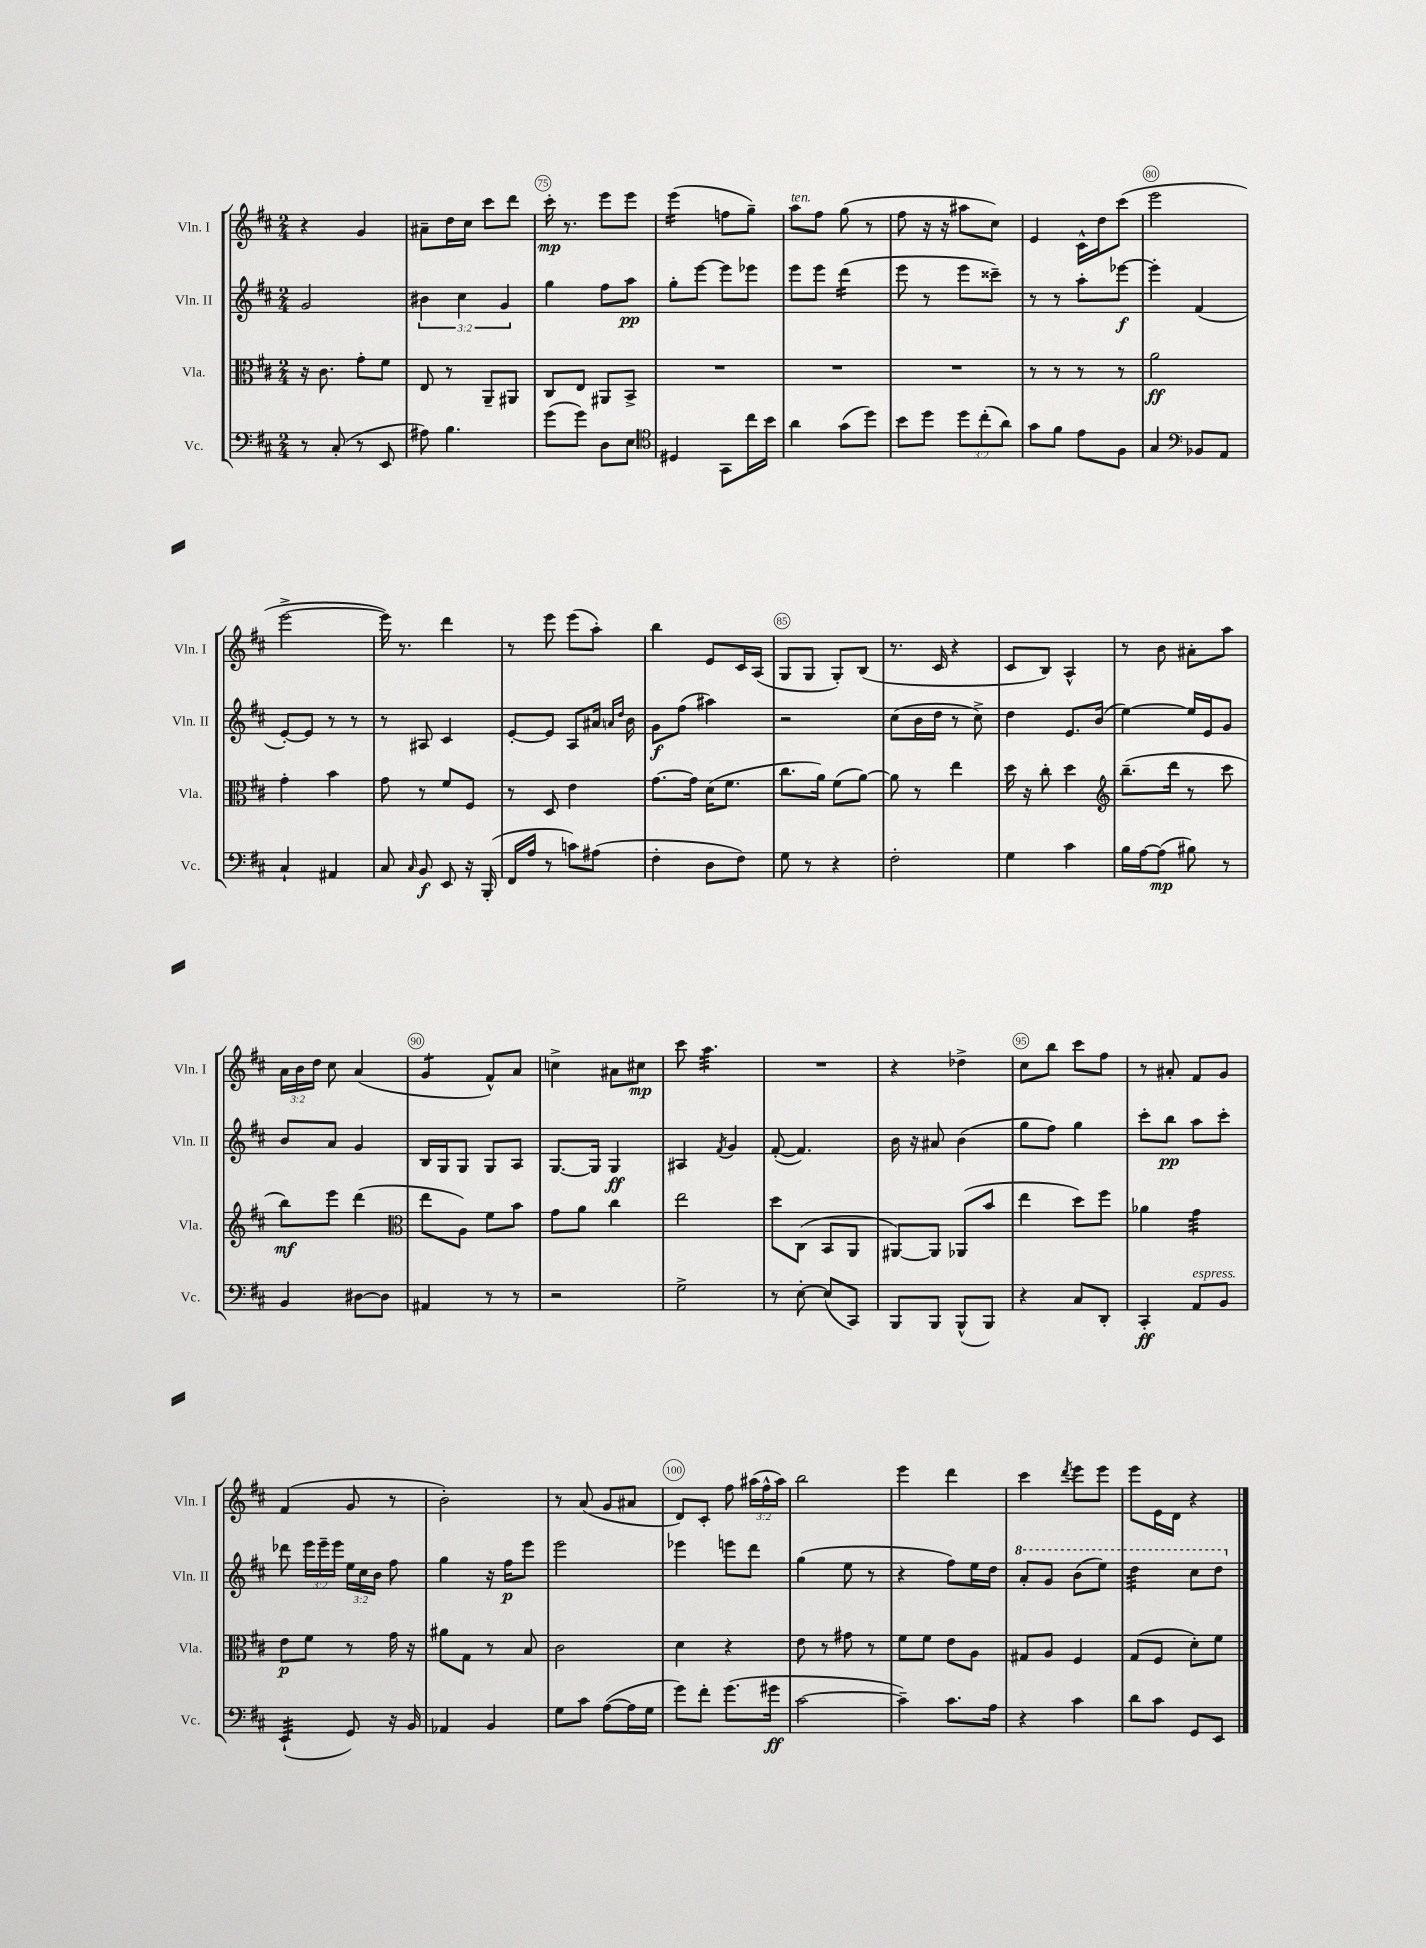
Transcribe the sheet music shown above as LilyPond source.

<<
\new StaffGroup <<
\new Staff = "s0" \with { instrumentName = "Vln. I" shortInstrumentName = "Vln. I" } {
    \clef treble \key d \major \numericTimeSignature \time 2/4 \override Staff.TupletNumber.text = #tuplet-number::calc-fraction-text
    \autoBeamOff r4 g'4 |
    ais'8[-- d''16 cis''16] cis'''8[ d'''8] |
    cis'''16-.\mp r8. e'''8[ e'''8] |
    e'''4:16( f''8[ g''8]--) |
    a''8[^\markup { \italic "ten." } fis''8] g''8( r8 |
    fis''8 r16 r16 ais''8[ cis''8]) |
    e'4 cis'16[-^ d''16 cis'''8]( |
    e'''2 |
    e'''2~-> |
    e'''16) r8. d'''4 |
    r8 e'''8 e'''8[( a''8]-.) |
    b''4 e'8[ cis'16 a16]( |
    g8[ g8] g8[-.) b8]( |
    r8. cis'16 r4 |
    cis'8[ b8]) a4-^ |
    r8 b'8 ais'8[-. a''8] |
    \tuplet 3/2 { a'16[ b'16 d''16] } cis''8 a'4( |
    g'4:8 fis'8[-^) a'8] |
    c''4-> ais'8[ cis''8]\mp |
    cis'''8 a''4.:32 |
    R2 |
    r4 des''4-> |
    cis''8[ b''8] cis'''8[ fis''8] |
    r8 ais'8-. fis'8[ g'8] |
    fis'4( g'8 r8 |
    b'2-.) |
    r8 a'8( g'8[ ais'8] |
    d'8[) cis'8]-. fis''8 \tuplet 3/2 { ais''16[( fis''16-^ ais''16]) } |
    b''2 |
    e'''4 d'''4 |
    cis'''4 \acciaccatura { d'''8 } e'''8[ e'''8] |
    e'''8[ e'16 d'16] r4 \bar "|." |
}
\new Staff = "s1" \with { instrumentName = "Vln. II" shortInstrumentName = "Vln. II" } {
    \clef treble \key d \major \numericTimeSignature \time 2/4 \override Staff.TupletNumber.text = #tuplet-number::calc-fraction-text
    \autoBeamOff g'2 |
    \tuplet 3/2 { bis'4 cis''4 g'4 } |
    g''4 fis''8[ a''8]\pp |
    g''8[-. e'''8]~ e'''8[ ees'''8] |
    e'''8[ e'''8] d'''4:16( |
    e'''8 r8 e'''8[ cisis'''8]--) |
    r8 r8 a''8[-. ees'''8]~\f |
    ees'''4-. fis'4( |
    e'8[~-.) e'8] r8 r8 |
    r8 ais8 cis'4 |
    e'8[~-. e'8] a8[ ais'16] \grace { a'16[ d''16] } b'16 |
    g'8[\f fis''8]( ais''4) |
    r2 |
    cis''8[( b'16 d''16] r8 cis''8->) |
    d''4 e'8.[ b'16]( |
    e''4~) e''16[ e'16 g'8] |
    b'8[ a'8] g'4 |
    b16[ g16 g8] g8[ a8] |
    g8.[~ g16] g4\ff |
    ais4 \acciaccatura { fis'8 } g'4 |
    fis'8~-.( fis'4.) |
    b'16 r16 ais'8 b'4( |
    g''8[ fis''8]) g''4 |
    cis'''8[-. b''8]\pp a''8[ cis'''8]-. |
    des'''8 \tuplet 3/2 { e'''16[ e'''16-- e'''16] } \tuplet 3/2 { e''16[ cis''16 b'16] } fis''8 |
    g''4 r16 fis''16[\p e'''8] |
    e'''2 |
    ees'''4 e'''8[ d'''8] |
    g''4( e''8 r8 |
    r4 fis''8[) e''16 d''16] |
    \ottava #1 a''8[-. g''8] b''8[( e'''8]) |
    d'''4:32 cis'''8[ d'''8] \ottava #0 \bar "|." |
}
\new Staff = "s2" \with { instrumentName = "Vla." shortInstrumentName = "Vla." } {
    \clef alto \key d \major \numericTimeSignature \time 2/4
    \autoBeamOff r16 cis'8. g'8[-. fis'8] |
    e8 r8 a,8[-- ais,8] |
    cis8[ e8] ais,8[ b,8]-> |
    R2 |
    R2 |
    R2 |
    r8 r8 r8 r8 |
    a'2\ff |
    g'4-. b'4 |
    g'8 r8 fis'8[ fis8] |
    r8 d8 e'4 |
    g'8.[~ g'16] d'16[( fis'8.] |
    cis''8.[ a'16]) fis'8[( a'8]~) |
    a'8 r8 e''4 |
    d''16 r16 cis''8-. d''4 |
    \clef treble b''8.[--( d'''16] r8 cis'''8 |
    b''8[\mf) e'''8] d'''4( |
    \clef alto e''8[ a8]) fis'8[ b'8] |
    g'8[ a'8] cis''4 |
    e''2 |
    d''8[ cis8]( b,8[ a,8] |
    ais,8[~) ais,8] aes,8[( b'8] |
    e''4 d''8[) fis''8] |
    aes'4 g'4:32 |
    e'8[\p fis'8] r8 g'16 r16 |
    ais'8[ g8] r8 b8 |
    cis'2 |
    d'4 r4 |
    e'8 r8 gis'8 r8 |
    fis'8[ fis'8] e'8[ a8] |
    gis8[ a8] fis4 |
    g8[( fis8] d'8[-.) fis'8] \bar "|." |
}
\new Staff = "s3" \with { instrumentName = "Vc." shortInstrumentName = "Vc." } {
    \clef bass \key d \major \numericTimeSignature \time 2/4 \override Staff.TupletNumber.text = #tuplet-number::calc-fraction-text
    \autoBeamOff r8 cis8-.( r8 e,8 |
    ais8) b4. |
    g'8[( g'8]) d8[ e8] |
    \clef tenor dis4 g,8[ cis''16 b'16] |
    a'4 g'8[( d''8]) |
    b'8[ d''8] \tuplet 3/2 { d''8[ cis''8-.( a'8]) } |
    g'8[ fis'8] e'8[ fis8] |
    g4 \clef bass bes,8[ a,8] |
    cis4-! ais,4 |
    cis8 \grace { cis16 } b,8\f e,8 r16 b,,16-.( |
    fis,16[ a16] r8 c'8[) ais8]( |
    fis4-. d8[ fis8]) |
    g8 r8 r4 |
    fis2-. |
    g4 cis'4 |
    b16[ a16~ a8]\mp( bis8) r8 |
    b,4 dis8[~ dis8] |
    ais,4 r8 r8 |
    r2 |
    g2-> |
    r8 e8~-. e8[( cis,8]) |
    b,,8[ b,,8] b,,8[-^( b,,8]) |
    r4 cis8[ d,8]-. |
    cis,4-.\ff a,8[^\markup { \italic "espress." } b,8] |
    e,4:32-!( g,8) r16 b,16 |
    aes,4 b,4 |
    g8[ cis'8] a8[~( a16 g16] |
    g'8[) fis'8]-. g'8.[( gis'16]\ff |
    cis'2~ |
    cis'4--) cis'8.[ a16] |
    r4 cis'4 |
    d'8[ cis'8] g,8[ e,8] \bar "|." |
}
>>
>>
\layout { \context { \Score currentBarNumber = #73 \override BarNumber.break-visibility = ##(#f #t #t) barNumberVisibility = #(every-nth-bar-number-visible 5) \override BarNumber.stencil = #(make-stencil-circler 0.1 0.3 ly:text-interface::print) } }
